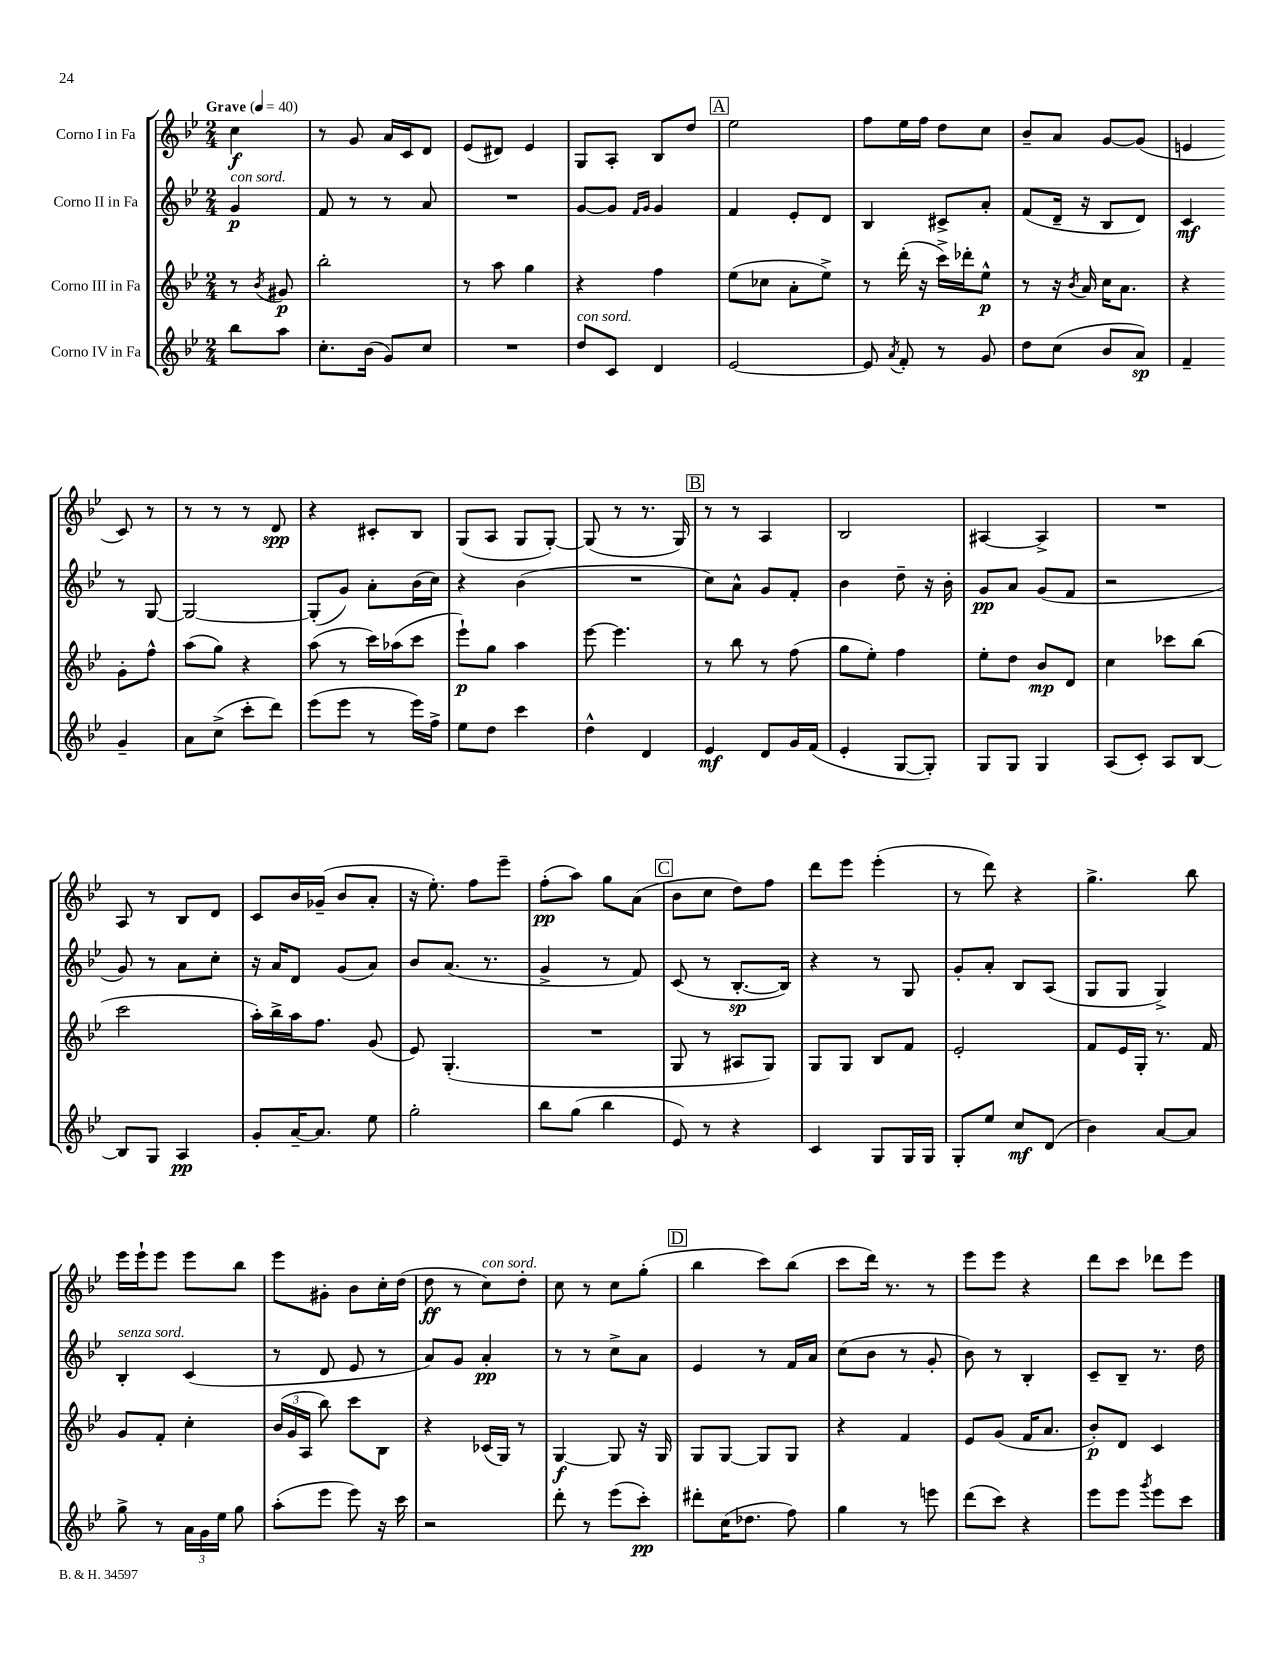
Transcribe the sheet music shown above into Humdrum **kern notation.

**kern	**dynam	**kern	**dynam	**kern	**dynam	**kern	**dynam
*part4	*part4	*part3	*part3	*part2	*part2	*part1	*part1
*staff4	*staff4	*staff3	*staff3	*staff2	*staff2	*staff1	*staff1
*I"Corno IV in Fa	*	*I"Corno III in Fa	*	*I"Corno II in Fa	*	*I"Corno I in Fa	*
*clefG2	*	*clefG2	*	*clefG2	*	*clefG2	*
*k[b-e-]	*	*k[b-e-]	*	*k[b-e-]	*	*k[b-e-]	*
*M2/4	*	*M2/4	*	*M2/4	*	*M2/4	*
*MM40	*	*MM40	*	*MM40	*	*MM40	*
=	=	=	=	=	=	=	=
!	!	!	!	!	!	!LO:TX:a:B:t=Grave	!
!	!	!	!	!LO:TX:a:i:t=con sord.	!	!	!
8bb-\L	.	8r	.	4g/	p	4cc\	f
.	.	8qb-/	.	.	.	.	.
8aa\J	.	8g#X/	p	.	.	.	.
=1	=1	=1	=1	=1	=1	=1	=1
8.cc'\L	.	2bb-'\	.	8f/	.	8r	.
.	.	.	.	8r	.	8g/	.
(16b-\Jk	.	.	.	.	.	.	.
8g/L)	.	.	.	8r	.	16a/LL	.
.	.	.	.	.	.	16c/J	.
8cc/J	.	.	.	8a/	.	8d/J	.
=2	=2	=2	=2	=2	=2	=2	=2
2r	.	8r	.	2r	.	(8e-/L	.
.	.	8aa\	.	.	.	8d#X/J)	.
.	.	4gg\	.	.	.	4e-/	.
=3	=3	=3	=3	=3	=3	=3	=3
!LO:TX:a:i:t=con sord.	!	!	!	!	!	!	!
8dd/L	.	4r	.	[8g/L	.	8G/L	.
8c/J	.	.	.	8g/J]	.	8A'/J	.
.	.	.	.	16qqf/LL	.	.	.
.	.	.	.	16qqg/JJ	.	.	.
4d/	.	4ff\	.	4g/	.	8B-/L	.
.	.	.	.	.	.	8dd/J	.
!!LO:REH:place=s1:t=A
=4	=4	=4	=4	=4	=4	=4	=4
[2e-/	.	(8ee-\L	.	4f/	.	2ee-\	.
.	.	8cc-X\J	.	.	.	.	.
.	.	8a'\L	.	8e-'/L	.	.	.
.	.	8ee-^\J)	.	8d/J	.	.	.
=5	=5	=5	=5	=5	=5	=5	=5
8e-/]	.	8r	.	4B-/	.	8ff\L	.
8qa/	.	.	.	.	.	.	.
8f'/	.	(16ddd'\	.	.	.	16ee-\L	.
.	.	16r	.	.	.	16ff\JJ	.
8r	.	16ccc^\LL)	.	8c#X^/L	.	8dd\L	.
.	.	16ddd-X'\J	.	.	.	.	.
8g/	.	8ee-^^\J	p	8a'/J	.	8cc\J	.
=6	=6	=6	=6	=6	=6	=6	=6
8dd\L	.	8r	.	(8f/L	.	8b-~/L	.
(8cc\J	.	16r	.	16d~/Jk	.	8a/J	.
.	.	8qb-/	.	.	.	.	.
.	.	16a/	.	16r	.	.	.
8b-/L	.	16cc\KL	.	8B-/L	.	[8g/L	.
.	.	8.a\J	.	.	.	.	.
8a/J)	sp	.	.	8d/J)	.	(8g/J]	.
=7	=7	=7	=7	=7	=7	=7	=7
4f~/	.	4r	.	4c/	mf	4en/	.
4g~/	.	8g'\L	.	8r	.	8c/)	.
.	.	8ff^^\J	.	[8G/	.	8r	.
!!LO:LB:g=z
=8	=8	=8	=8	=8	=8	=8	=8
8a\L	.	(8aa\L	.	2G/_	.	8r	.
(8cc^\J	.	8gg\J)	.	.	.	8r	.
8ccc'\L	.	4r	.	.	.	8r	.
8ddd\J)	.	.	.	.	.	8d/	spp
=9	=9	=9	=9	=9	=9	=9	=9
(8eee-\L	.	(8aa\	.	(8G'/L]	.	4r	.
8eee-\J	.	8r	.	8g/J)	.	.	.
8r	.	16ccc\LL)	.	8a'\L	.	8c#X'/L	.
.	.	(16aa-X\J	.	.	.	.	.
16eee-\LL)	.	8ccc\J	.	(16b-\L	.	8B-/J	.
16ff^\JJ	.	.	.	16cc\JJ)	.	.	.
=10	=10	=10	=10	=10	=10	=10	=10
8ee-\L	.	8eee-`\L)	p	4r	.	(8G/L	.
8dd\J	.	8gg\J	.	.	.	8A/J	.
4ccc\	.	4aa\	.	(4b-\	.	8G/L	.
.	.	.	.	.	.	[8G'/J)	.
=11	=11	=11	=11	=11	=11	=11	=11
4dd^^\	.	[8eee-\	.	2r	.	(8G/]	.
.	.	4.eee-\]	.	.	.	8r	.
4d/	.	.	.	.	.	8.r	.
.	.	.	.	.	.	16G/)	.
!!LO:REH:place=s1:t=B
=12	=12	=12	=12	=12	=12	=12	=12
4e-/	mf	8r	.	8cc\L)	.	8r	.
.	.	8bb-\	.	8a^^\J	.	8r	.
8d/L	.	8r	.	8g/L	.	4A/	.
16g/L	.	(8ff\	.	8f'/J	.	.	.
(16f/JJ	.	.	.	.	.	.	.
=13	=13	=13	=13	=13	=13	=13	=13
4e-'/	.	8gg\L	.	4b-\	.	2B-/	.
.	.	8ee-'\J)	.	.	.	.	.
[8G/L	.	4ff\	.	8dd~\	.	.	.
8G'/J])	.	.	.	16r	.	.	.
.	.	.	.	16b-'\	.	.	.
=14	=14	=14	=14	=14	=14	=14	=14
8G/L	.	8ee-'\L	.	8g/L	pp	[4A#X/	.
8G/J	.	8dd\J	.	8a/J	.	.	.
4G/	.	8b-/L	mp	(8g/L	.	4A#^/]	.
.	.	8d/J	.	8f/J	.	.	.
=15	=15	=15	=15	=15	=15	=15	=15
(8A/L	.	4cc\	.	2r	.	2r	.
8c'/J)	.	.	.	.	.	.	.
8A/L	.	8ccc-X\L	.	.	.	.	.
[8B-/J	.	(8bb-\J	.	.	.	.	.
!!LO:LB:g=z
=16	=16	=16	=16	=16	=16	=16	=16
8B-/L]	.	2ccc\	.	8g/)	.	8A/	.
8G/J	.	.	.	8r	.	8r	.
4A/	pp	.	.	8a\L	.	8B-/L	.
.	.	.	.	8cc'\J	.	8d/J	.
=17	=17	=17	=17	=17	=17	=17	=17
8g'/L	.	16aa'\LL)	.	16r	.	8c/L	.
.	.	16bb-^\	.	16a/KL	.	.	.
[16a~/K	.	16aa\J	.	8d/J	.	16b-/L	.
8.a/J]	.	8.ff\J	.	.	.	(16g-X~/JJ	.
.	.	.	.	(8g/L	.	8b-/L	.
8ee-\	.	(8g/	.	8a/J)	.	8a'/J	.
=18	=18	=18	=18	=18	=18	=18	=18
2gg'\	.	8e-/)	.	8b-/L	.	16r	.
.	.	.	.	.	.	8.ee-'\)	.
.	.	(4.G'/	.	(8.a/J	.	.	.
.	.	.	.	.	.	8ff\L	.
.	.	.	.	8.r	.	.	.
.	.	.	.	.	.	8eee-~\J	.
=19	=19	=19	=19	=19	=19	=19	=19
8bb-\L	.	2r	.	4g^/	.	(8ff'\L	pp
(8gg\J	.	.	.	.	.	8aa\J)	.
4bb-\	.	.	.	8r	.	8gg\L	.
.	.	.	.	8f/)	.	(8a\J	.
!!LO:REH:place=s1:t=C
=20	=20	=20	=20	=20	=20	=20	=20
8e-/)	.	8G/	.	(8c/	.	8b-\L	.
8r	.	8r	.	8r	.	8cc\J	.
4r	.	8A#X/L	.	[8.B-'/L	sp	8dd\L)	.
.	.	8G/J)	.	.	.	8ff\J	.
.	.	.	.	16B-/Jk])	.	.	.
=21	=21	=21	=21	=21	=21	=21	=21
4c/	.	8G/L	.	4r	.	8ddd\L	.
.	.	8G/J	.	.	.	8eee-\J	.
8G/L	.	8B-/L	.	8r	.	(4eee-'\	.
16G/L	.	8f/J	.	8G/	.	.	.
16G/JJ	.	.	.	.	.	.	.
=22	=22	=22	=22	=22	=22	=22	=22
8G'/L	.	2e-'/	.	8g'/L	.	8r	.
8ee-/J	.	.	.	8a'/J	.	8ddd\)	.
8cc/L	mf	.	.	8B-/L	.	4r	.
(8d/J	.	.	.	(8A/J	.	.	.
=23	=23	=23	=23	=23	=23	=23	=23
4b-\)	.	8f/L	.	8G/L	.	4.gg^\	.
.	.	16e-/L	.	8G/J	.	.	.
.	.	16G'/JJ	.	.	.	.	.
[8a/L	.	8.r	.	4G^/)	.	.	.
8a/J]	.	.	.	.	.	8bb-\	.
.	.	16f/	.	.	.	.	.
!!LO:LB:g=z
=24	=24	=24	=24	=24	=24	=24	=24
!	!	!	!	!LO:TX:a:i:t=senza sord.	!	!	!
8gg^\	.	8g/L	.	4B-'/	.	16eee-\LL	.
.	.	.	.	.	.	16eee-`\J	.
8r	.	8f'/J	.	.	.	8eee-\J	.
24a\LL	.	4cc'\	.	(4c/	.	8eee-\L	.
24g\	.	.	.	.	.	.	.
24ee-\JJ	.	.	.	.	.	.	.
8gg\	.	.	.	.	.	8bb-\J	.
=25	=25	=25	=25	=25	=25	=25	=25
(8aa'\L	.	(24b-/LL	.	8r	.	8eee-\L	.
.	.	24g/	.	.	.	.	.
.	.	24A/JJ	.	.	.	.	.
8eee-\J	.	8bb-\)	.	8d/	.	8g#X'\J	.
8eee-\)	.	8ccc\L	.	8e-/	.	8b-\L	.
16r	.	8B-\J	.	8r	.	16cc'\L	.
16ccc\	.	.	.	.	.	(16dd\JJ	.
=26	=26	=26	=26	=26	=26	=26	=26
2r	.	4r	.	8a/L)	.	8dd\	ff
.	.	.	.	8g/J	.	8r	.
!	!	!	!	!	!	!LO:TX:a:i:t=con sord.	!
.	.	(16c-X/LL	.	4a'/	pp	8cc\L)	.
.	.	16G/JJ)	.	.	.	.	.
.	.	8r	.	.	.	8dd'\J	.
=27	=27	=27	=27	=27	=27	=27	=27
8ddd'\	.	[4G/	f	8r	.	8cc\	.
8r	.	.	.	8r	.	8r	.
(8eee-\L	.	8G/]	.	8cc^\L	.	8cc\L	.
8ccc'\J)	pp	16r	.	8a\J	.	(8gg'\J	.
.	.	16G/	.	.	.	.	.
!!LO:REH:place=s1:t=D
=28	=28	=28	=28	=28	=28	=28	=28
8ddd#X'\L	.	8G/L	.	4e-/	.	4bb-\	.
(16cc\K	.	[8G/J	.	.	.	.	.
8.dd-X\J	.	.	.	.	.	.	.
.	.	8G/L]	.	8r	.	8ccc\L)	.
8ff\)	.	8G/J	.	16f/LL	.	(8bb-\J	.
.	.	.	.	16a/JJ	.	.	.
=29	=29	=29	=29	=29	=29	=29	=29
4gg\	.	4r	.	(8cc\L	.	8ccc\L	.
.	.	.	.	8b-\J	.	16ddd\Jk)	.
.	.	.	.	.	.	8.r	.
8r	.	4f/	.	8r	.	.	.
8eeen\	.	.	.	8g'/	.	8r	.
=30	=30	=30	=30	=30	=30	=30	=30
(8ddd\L	.	8e-/L	.	8b-\)	.	8eee-\L	.
8ccc\J)	.	(8g/J	.	8r	.	8eee-\J	.
4r	.	16f/KL	.	4B-'/	.	4r	.
.	.	8.a/J	.	.	.	.	.
=31	=31	=31	=31	=31	=31	=31	=31
8eee-\L	.	8b-'/L)	p	8c~/L	.	8ddd\L	.
8eee-\J	.	8d/J	.	8B-~/J	.	8ccc\J	.
8qggg/	.	.	.	.	.	.	.
8eee-\L	.	4c/	.	8.r	.	8ddd-X\L	.
8ccc\J	.	.	.	.	.	8eee-\J	.
.	.	.	.	16dd\	.	.	.
==	==	==	==	==	==	==	==
*-	*-	*-	*-	*-	*-	*-	*-
